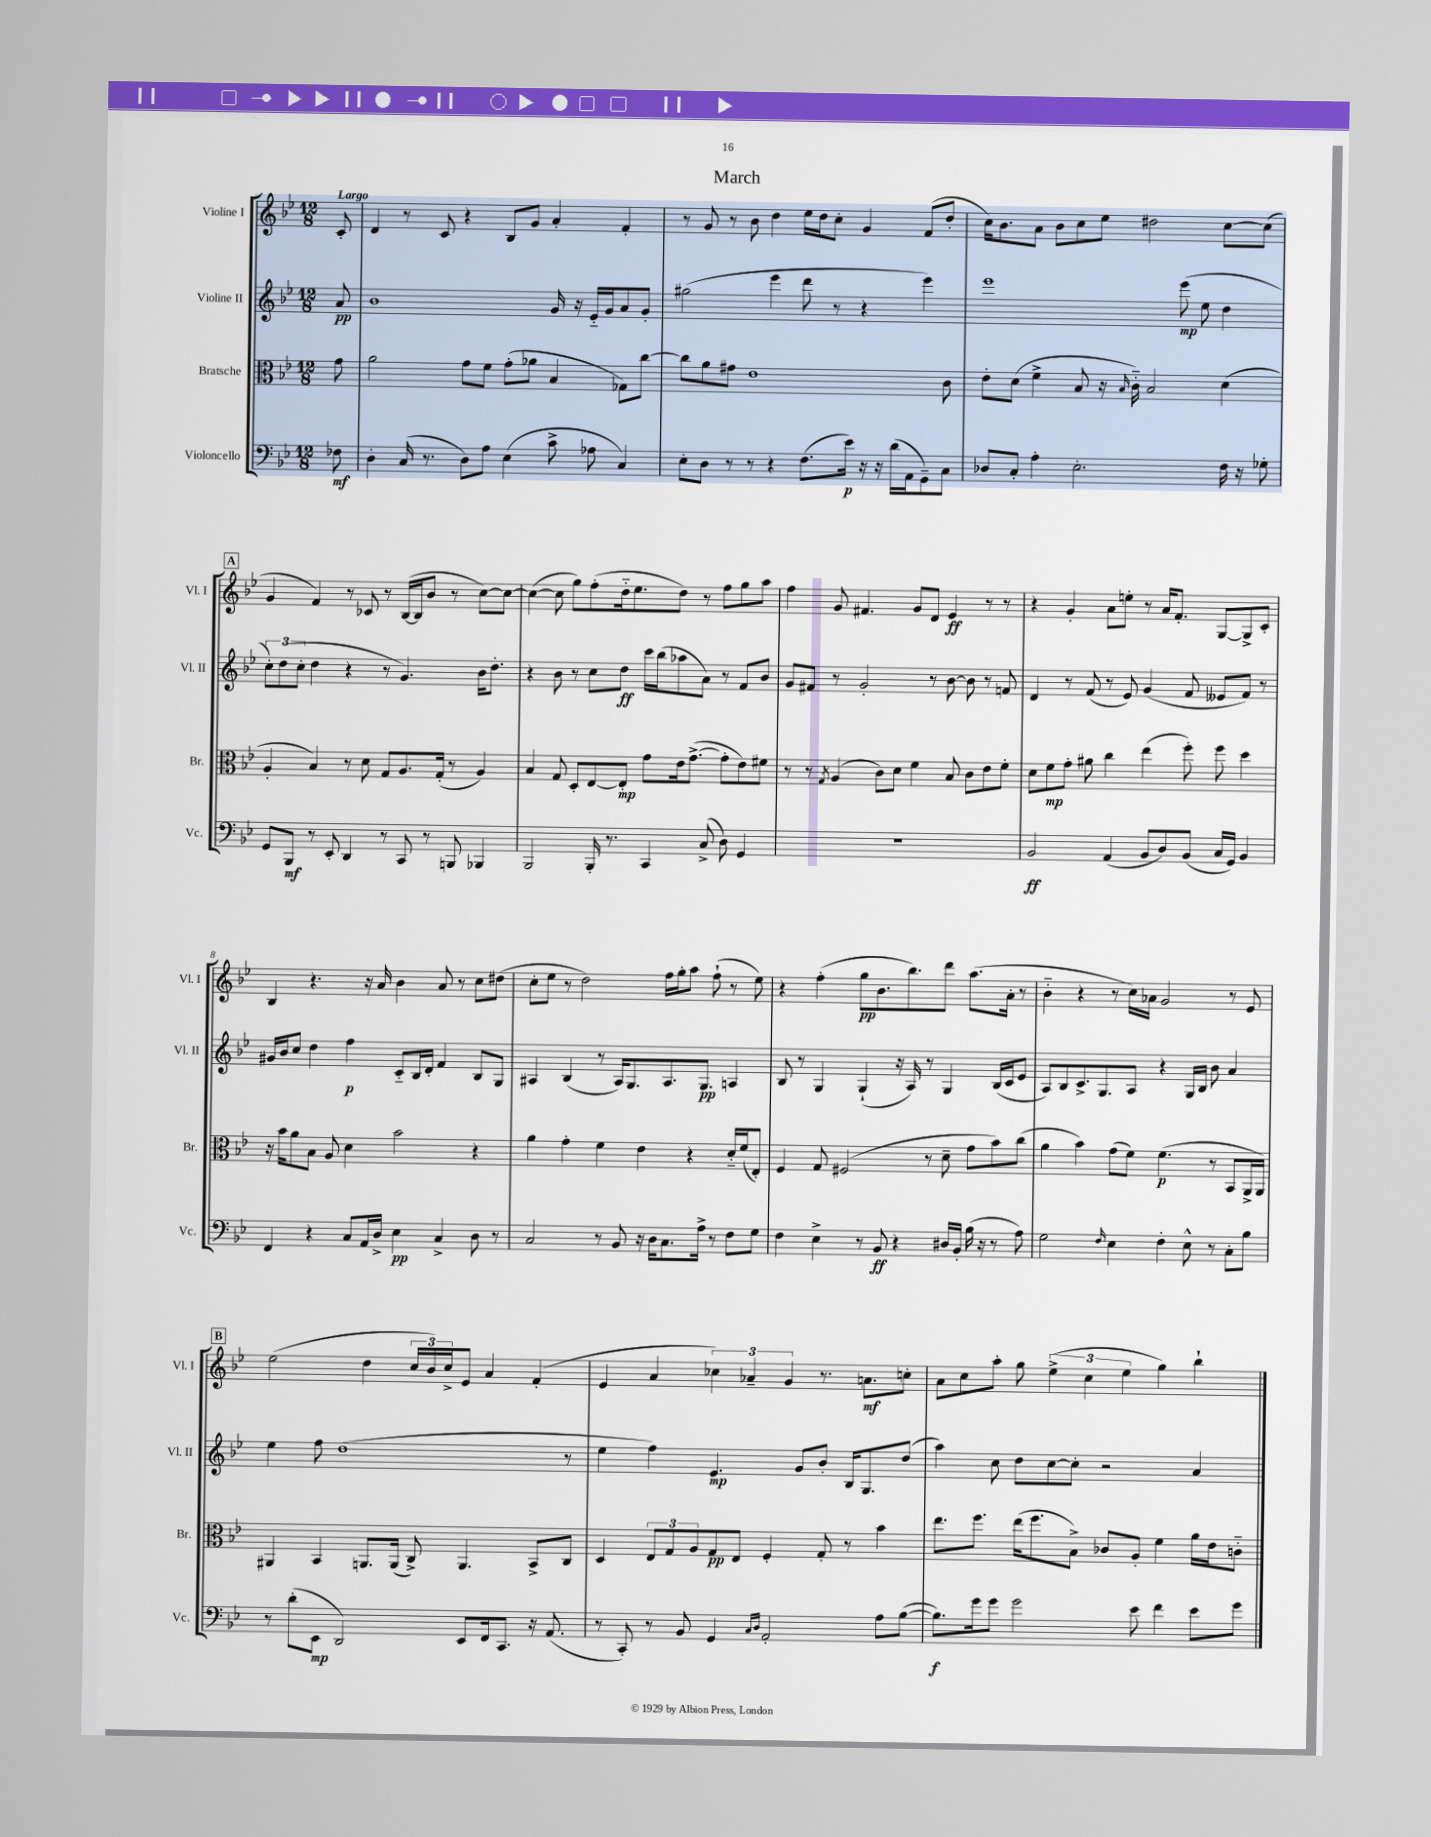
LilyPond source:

\header { title = "March" }
<<
\new StaffGroup <<
\new Staff = "s0" \with { instrumentName = "Violine I" shortInstrumentName = "Vl. I" } {
    \clef treble \key bes \major \numericTimeSignature \time 12/8 \partial 8 \tempo "Largo"
    c'8-. |
    d'4 r8 c'8 r4 bes8 g'8 a'4-. f'4-. |
    r8 g'8 r8 bes'8 d''4 ees''16 d''16 c''8-. g'4 f'8( d''8-. |
    c''16) bes'8. a'8 bes'8 c''8 ees''8 dis''2 c''8~ c''8( |
    \mark \markup { \box "A" } g'4 f'4) r8 ces'8 r8 bes16~( bes16 bes'8 r8 c''8~) c''8~ |
    c''4~( c''8 g''8) f''8-.( d''16-_ ees''8. d''8) r8 f''8 g''8 a''8 |
    f''4 g'8 fis'4. g'8 d'8 ees'4\ff r8 r8 |
    r4 g'4-. a'8 e''8-. r8 a'16 f'8.-. g8~ g8-> c'8-. |
    bes4 r4. r16 a'16 bes'4 a'8 r8 c''8 dis''8( |
    c''8-. ees''8 r8 d''2) f''16 g''16-. a''8 f''8-!( r8 ees''8) |
    r4 f''4-.( g''8\pp bes'8. bes''8.) d'''8 a''8.( a'16-. r8 |
    bes'4-_ r4 r8 c''16) aes'16 g'2 r8 ees'8 |
    \mark \markup { \box "B" } ees''2( d''4 \tuplet 3/2 { c''16 bes'16) c''16-> } ees'8 a'4 f'4-.( |
    ees'4 a'4 \tuplet 3/2 { ces''4) aes'4-- g'4 } r8. a'8.\mf c''8-. |
    a'8 c''8 a''8-. g''8 \tuplet 3/2 { ees''4->( c''4 ees''4 } g''4) bes''4-! \bar "|." |
}
\new Staff = "s1" \with { instrumentName = "Violine II" shortInstrumentName = "Vl. II" } {
    \clef treble \key bes \major \numericTimeSignature \time 12/8 \partial 8
    a'8\pp |
    bes'1 g'16 r16 ees'16-_ g'16 a'8 g'8-. |
    gis''2( ees'''4 d'''8 r8 r4 ees'''4) |
    ees'''1 ees'''8\mp( ees''8 d''4 |
    \mark \markup { \box "A" } \tuplet 3/2 { c''8-.) d''8( c''8-. } d''4 r4 r8 g'4.) bes'16 d''8.-. |
    r4 bes'8 r8 c''8 d''8\ff c'''16 bes''16( aes''8 a'8) r8 f'8 bes'8 |
    g'8 fis'8 r8 g'2-. r8 bes'8~ bes'8 r8 f'8 |
    d'4 r8 f'8( r8 ees'8) g'4( f'8 eeses'8 f'8) r8 |
    gis'16 bes'16 c''8 d''4 f''4\p c'8-_ bes16 d'16-. f'4 bes8 g8 |
    ais4 bes4( r8 ais16) g8. ais8. g8.\pp a4 |
    bes8 r8 g4 g4-!( r16 a16) r8 g4 bes16( c'16 ees'8 |
    a8) bes8 c'8.-> g8. a8 r4 g16 bes16 bes'8 a'4 |
    \mark \markup { \box "B" } ees''4 f''8 d''1( r8 |
    ees''4 f''4) ees'4.\mp g'8 bes'8-. bes16 g8. d''8( |
    a''4) c''8 d''8 c''8~ c''8-. r2 a'4 \bar "|." |
}
\new Staff = "s2" \with { instrumentName = "Bratsche" shortInstrumentName = "Br." } {
    \clef alto \key bes \major \numericTimeSignature \time 12/8 \partial 8
    g'8 |
    a'2 g'8 f'8 g'8-.( aes'8 bes4 ges8) c''8~ |
    c''8 a'8 gis'8 ees'1 c'8 |
    ees'8-. d'8( f'4-> bes8 r16 \grace { bes16 } c'16-_) bes2 d'4( |
    \mark \markup { \box "A" } a4-. bes4) r8 d'8 g8 a8. g16-.( r8 a4) |
    bes4 g8 d8-. ees8~ ees8-.\mp g'8 ees'16 g'8.~->( g'8-. ees'8) fis'8 |
    r8 r8 \acciaccatura { g8 } a4( c'8) d'8 f'4 bes8 c'8 ees'8 f'8-. |
    d'8 f'8\mp g'8-. ais'8 c''4 ees''4( f''8-.) f''8 d''4 |
    r16 bes'16 a'8 bes8 a8 d'4 bes'2 r4 |
    a'4 g'4-. f'4 ees'4 r4 d'16-_ f'16( ees8-.) |
    f4 g8 fis2( r8 d'8-- g'8 bes'8) c''8( |
    a'4 bes'4) g'8( f'8) f'4.\p( r8 bes,8 a,16-> a,16) |
    \mark \markup { \box "B" } ais,4 bes,4 a,8. a,16( c8->) a,4. bes,8-> c8 |
    d4 \tuplet 3/2 { ees8 g8 a8 } g8\pp ees8 f4-. g8-. r8 bes'4 |
    ees''8. f''8. ees''16( f''8. bes8->) ces'8 a8-. f'4 a'16 ees'16 c'8-_ \bar "|." |
}
\new Staff = "s3" \with { instrumentName = "Violoncello" shortInstrumentName = "Vc." } {
    \clef bass \key bes \major \numericTimeSignature \time 12/8 \partial 8
    fes8\mf |
    d4-. c16( r8. d8) a8 ees4( c'8-> aes8 c4) |
    ees8-. d8 r8 r8 r4 f8.( ees'16\p) r16 r16 d'16( a,16 g,8--) c8 |
    des8 c8-. a4-. ees2.-. f16 r16 ges8-. |
    \mark \markup { \box "A" } g,8 bes,,8\mf r8 ees,8-. d,4 r8 c,8 r8 b,,8 bes,,4 |
    bes,,2 bes,,16-. r8. c,4 c8->( d8) g,4 |
    R1. |
    bes,2\ff a,4( bes,8 d8) bes,8( c16 g,16) bes,4 |
    f,4 r4 c8 a,16 d16-> ees4\pp c4-> d8 r8 |
    c2 r8 bes,8 r16 d16 c8. a16-> r8 f8 g8 |
    f4 ees4-> r8 bes,8\ff r4 dis16 bes,16-. bes16( r16 r8 a8) |
    g2 \grace { f16 } ees4 f4-. ees8-^ r8 c8-. bes8 |
    \mark \markup { \box "B" } r8 d'8-.( ees,8\mp d,2) ees,8 f,16 c,8. r16 a,8.( |
    r8 c,8-.) r8 bes,8 g,4 \grace { c16 d16 } a,2-. a8 bes8~( |
    bes8.\f) g'16 g'8 g'2 ees'8 f'4 ees'8 g'8 \bar "|." |
}
>>
>>
